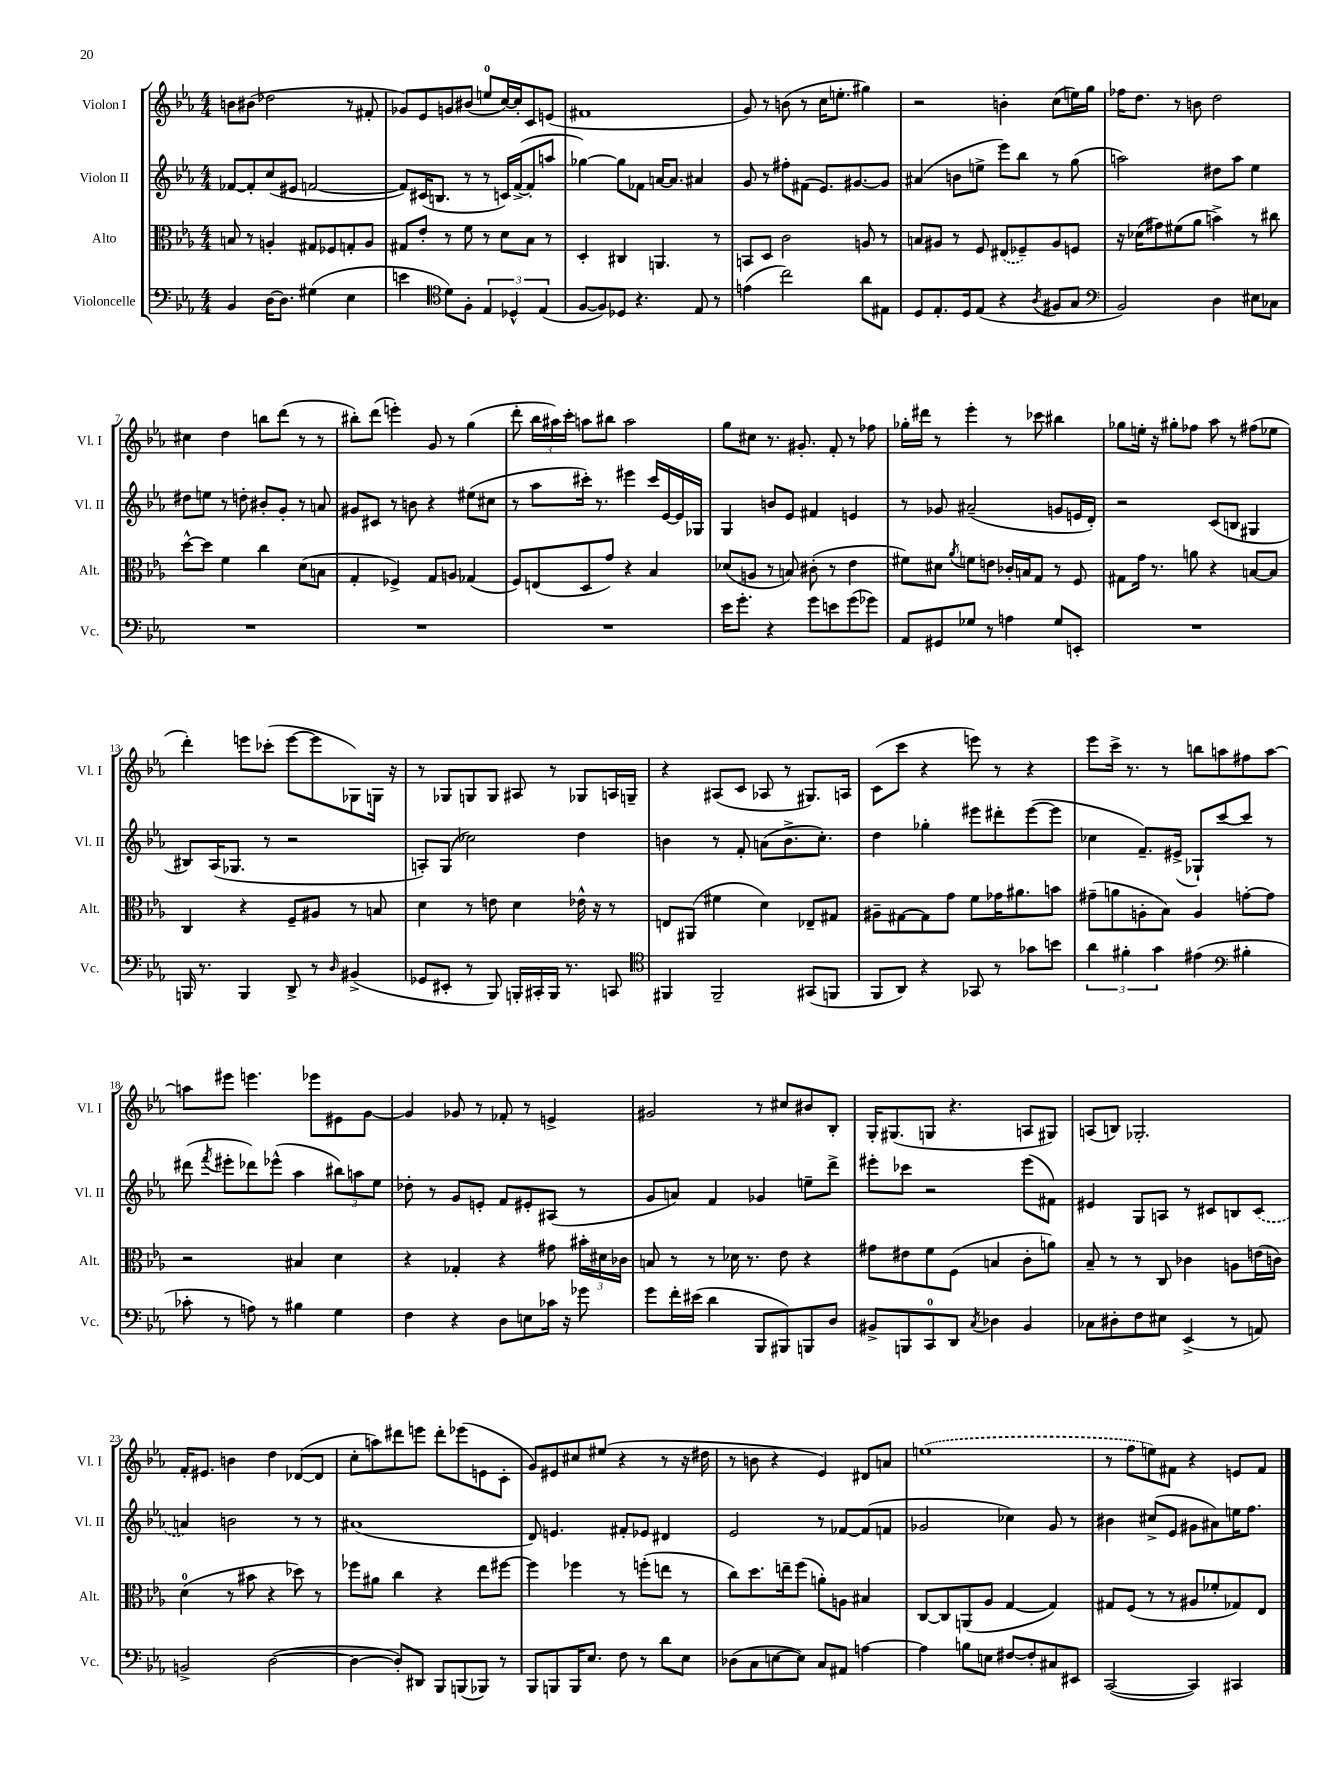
<<
\new StaffGroup <<
\new Staff = "s0" \with { instrumentName = "Violon I" shortInstrumentName = "Vl. I" } {
    \clef treble \key ees \major \numericTimeSignature \time 4/4
    \autoBeamOff b'8[ bis'8]( des''2 r8 fis'8-. |
    ges'8[) ees'8 g'8 bis'8]( e''8[-0 c''16~) c''16-. c'8 e'8]( |
    fis'1 |
    g'8) r8 b'8( r8 c''16[ e''8.]-. gis''4) |
    r2 b'4-. c''8[( e''16) g''16] |
    fes''16[ d''8.] r8 b'8 d''2 |
    cis''4 d''4 b''8[ d'''8]( r8 r8 |
    bis''8[-.) d'''8]( e'''4-.) g'8 r8 g''4( |
    d'''8-. \tuplet 3/2 { bes''16[ ais''16) c'''16]-. } a''8[ bis''8] a''2 |
    g''8[ cis''8] r8. gis'8.-. f'8-. r8 fes''8 |
    ges''16[-. dis'''16] r8 ees'''4-. r8 ces'''8 bis''4 |
    ges''8[ e''16]-. r16 gis''8[-. fes''8] aes''8 r8 fis''8[( ees''8] |
    d'''4-.) e'''8[ ces'''8]-.( e'''8[~ e'''8 ges8) g16] r16 |
    r8 ges8[ g8 g8] ais8 r8 ges8[ a16 g16]-- |
    r4 ais8[( c'8] aes8 r8 gis8.[) a16] |
    c'8[( c'''8] r4 e'''8) r8 r4 |
    ees'''8[ c'''16]-> r8. r8 b''8[ a''8 fis''8 a''8]~ |
    a''8[ eis'''8] e'''4. ees'''8[ eis'8 g'8]~ |
    g'4 ges'8 r8 fes'8-. r8 e'4-> |
    gis'2 r8 cis''8[ bis'8 bes8]-. |
    g16[-. gis8.( g8] r4. a8[ gis8]) |
    a8[( b8]) ges2.-. |
    f'16[-. eis'8.] b'4 d''4 des'8[~( des'8] |
    c''8[-. a''8) dis'''8 e'''8] dis'''8[-. ees'''8( e'8 c'8]-. |
    g'8[) eis'8 cis''8 eis''8]( r4 r8 r16 dis''16 |
    r8 b'8 r4 ees'4) dis'8[ a'8] |
    \once \slurDashed e''1( |
    r8 f''8[ e''8) fis'8] r4 e'8[ fis'8] \bar "|." |
}
\new Staff = "s1" \with { instrumentName = "Violon II" shortInstrumentName = "Vl. II" } {
    \clef treble \key ees \major \numericTimeSignature \time 4/4
    \autoBeamOff fes'8[~ fes'8-. c''8( eis'8] f'2~ |
    f'8[) cis'16( b8.] r8 r8 c'16[) f'16~->( f'8-. a''8] |
    ges''4~) ges''8[ fes'8] a'16[~ a'8.] ais'4 |
    g'8 r8 fis''8[-. fis'8]( ees'8.[) gis'8.~ gis'8] |
    ais'4( b'8[ e''8]-> ees'''8[) bes''8] r8 g''8( |
    a''2) dis''8[ a''8] ees''4 |
    dis''8[ e''8] r8 d''8-. bis'8[-. g'8]-. r8 a'8 |
    gis'8[ cis'8] r8 b'8 r4 eis''8[( cis''8] |
    r8 aes''8[ cis'''16]-.) r8. eis'''4 cis'''16[ ees'16~ ees'16 ges16] |
    g4 b'8[ ees'8] fis'4 e'4 |
    r8 ges'8 ais'2--( g'8[ e'16 d'16]-.) |
    r2 c'8[( b8] gis4 |
    bis8[) aes16( ges8.] r8 r2 |
    a8[-.) g8]( ces''2) d''4 |
    b'4 r8 f'8-. a'8[( b'8.-> c''8.]-.) |
    d''4 ges''4-. eis'''8[ dis'''8-. eis'''8~( eis'''8] |
    ces''4 f'8.[--) eis'16]->( ges8[-!) c'''8~ c'''8] r8 |
    dis'''8( \acciaccatura { f'''8 } eis'''8[-. des'''8) ees'''8]-^( aes''4 \tuplet 3/2 { bis''8[) a''8 ees''8] } |
    des''8-. r8 g'8[ e'8]-. f'8[ eis'8-. ais8]( r8 |
    g'8[ a'8]) f'4 ges'4 e''8[-- d'''8]-> |
    eis'''8[-. ces'''8] r2 eis'''8[( fis'8]) |
    eis'4 g8[ a8] r8 cis'8[ b8 \once \slurDashed cis'8]( |
    a'4) b'2 r8 r8 |
    ais'1( |
    d'8) e'4. fis'8[-. ees'8] dis'4 |
    ees'2 r8 fes'8[~ fes'8( f'8] |
    ges'2 ces''4) ges'8 r8 |
    bis'4 cis''8[->( ees'8] gis'8[ ais'8) e''16 f''8.] \bar "|." |
}
\new Staff = "s2" \with { instrumentName = "Alto" shortInstrumentName = "Alt." } {
    \clef alto \key ees \major \numericTimeSignature \time 4/4
    \autoBeamOff b8 r8 a4-. gis8[ fes8 g8-. a8] |
    gis8[ ees'8]-. r8 f'8 r8 d'8[ bes8] r8 |
    d4-. cis4 a,4. r8 |
    b,8[ d8] c'2 a8 r8 |
    b8[ ais8] r8 f8 \once \slurDashed eis8[( fes8--) ais8 f8] |
    r16 des'16[( gis'8) fis'8( aes'8] b'4->) r8 cis''8 |
    d''8[~-^ d''8] f'4 c''4 d'8[( b8] |
    g4-. fes4->) g8[ a8] ges4( |
    f8[) e8( d8 g'8]) r4 bes4 |
    des'8[( a8] r8 b8) cis'8-.( r8 ees'4 |
    fis'8[) dis'8] \acciaccatura { aes'8 } f'8[ e'8] ces'16[-. b16 g8] r8 f8 |
    gis8[ g'16] r8. a'8 r4 b8[~ b8] |
    c4 r4 f8[-- ais8] r8 b8 |
    d'4 r8 e'8 d'4 ees'16-^ r16 r8 |
    e8[ ais,8]( fis'4 d'4) ees8[-- gis8] |
    ais8[-- gis8~ gis8 g'8] f'8[ ges'16 ais'8. b'8] |
    gis'8[--( a'8 a8-. bes8]) a4 g'8[~-. g'8] |
    r2 bis4 d'4 |
    r4 ges4-. r4 gis'8 \tuplet 3/2 { bis'16[-. dis'16 ces'16] } |
    b8 r8 r8 des'16 r8. ees'8 r4 |
    gis'8[ eis'8 f'8 f8]( b4 c'8[-. a'8]) |
    bes8-- r8 r8 c8 ces'4 a8[ e'16( c'16]) |
    d'4-0( r8 bis'8 r4 des''8) r8 |
    fes''8[ ais'8] c''4 r4 ees''8[ fis''8]~ |
    fis''4 fes''4 r8 f''8[-.( e''8] r8 |
    c''8[) d''8. e''16-- f''8]( a'8[-.) a8] bis4 |
    c8[~ c8 a,8( aes8] g4~ g4) |
    gis8[ f8]( r8 r8 ais8[ fes'8-. ges8) ees8] \bar "|." |
}
\new Staff = "s3" \with { instrumentName = "Violoncelle" shortInstrumentName = "Vc." } {
    \clef bass \key ees \major \numericTimeSignature \time 4/4
    \autoBeamOff bes,4 d16[~ d8.] gis4( ees4 |
    e'4 \clef tenor d'8[) f8]-. \tuplet 3/2 { ees4 des4-^ ees4( } |
    f8[~ f8) des8] r4. ees8 r8 |
    e'4( c''2) aes'8[ eis8] |
    d8[ ees8.-. d16 ees8]( r4 \acciaccatura { aes8 } fis8[ g8] |
    \clef bass bes,2) d4 eis8[ ces8] |
    R1 |
    R1 |
    R1 |
    ees'16[ g'8.]-. r4 g'8[ e'8 g'8( ges'8]) |
    aes,8[ gis,8 ges8] r8 a4 ges8[ e,8]-. |
    R1 |
    b,,16 r8. b,,4 d,8-> r8 \grace { d16 } bis,4->( |
    ges,8[ eis,8]-. r8 bes,,8) b,,16[-. cis,16-. b,,16] r8. c,8 |
    \clef tenor fis,4 fis,2-- gis,8[( f,8] |
    f,8[ aes,8]) r4 ges,8 r8 ges'8[ b'8] |
    \tuplet 3/2 { aes'4 fis'4-. g'4 } eis'4( \clef bass bis4-. |
    ces'8-. r8 a8) r8 bis4 g4 |
    f4 r4 d8[ e8 ces'16] r16 ges'8 |
    g'8[ f'16-. eis'16]( d'4 bes,,8[ bis,,8) b,,8 d8] |
    bis,8[-> b,,8 c,8-0 d,8] \acciaccatura { c8 } des4 bis,4 |
    ces8[ dis8-. f8 eis8] ees,4->( r8 a,8) |
    b,2-> d2~( |
    d4~ d8[-.) dis,8] bes,,8[ b,,8( bes,,8]) r8 |
    bes,,8[ b,,8 b,,16 ees8.] f8 r8 d'8[ ees8] |
    des8[( c8 e8~ e8]) c8[ ais,8] a4~ |
    a4 b8[ e8] fis8[~ fis8-. cis8 eis,8] |
    c,2~( c,4) cis,4 \bar "|." |
}
>>
>>
